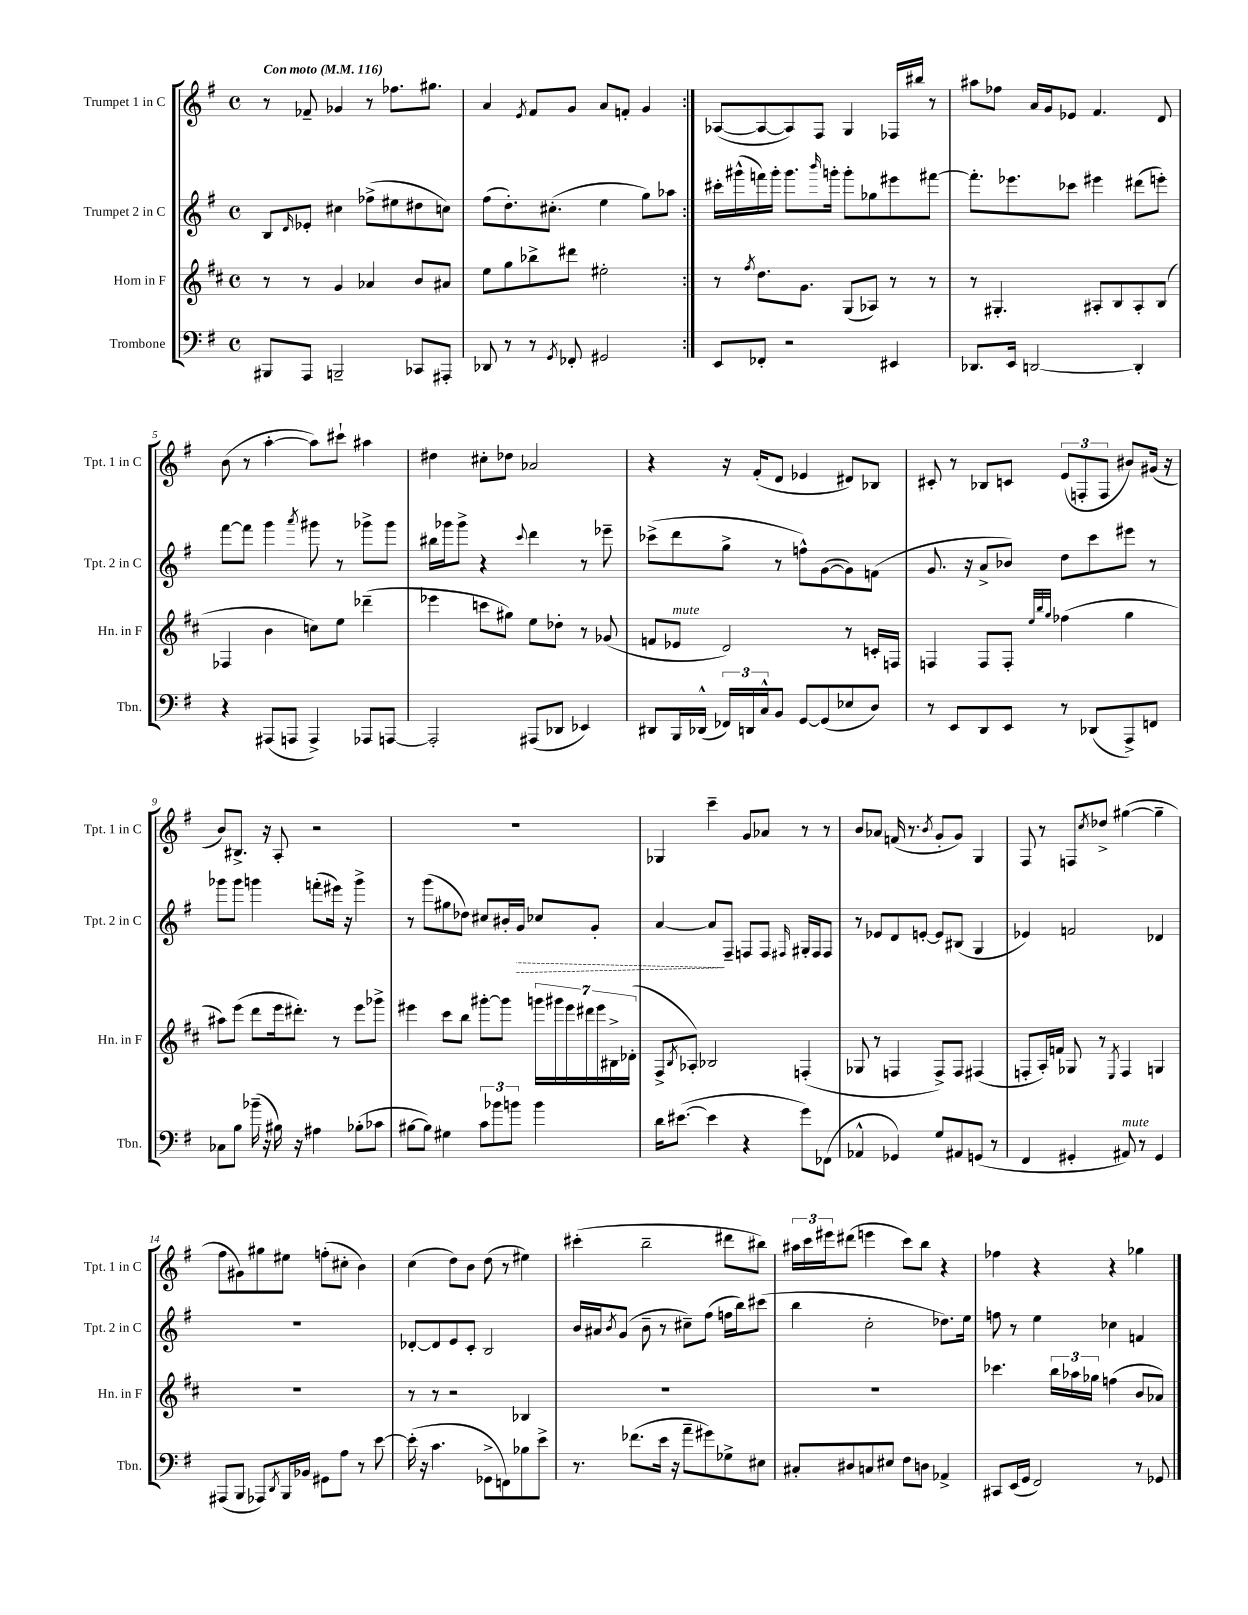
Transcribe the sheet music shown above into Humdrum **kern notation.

**kern	**kern	**kern	**dynam	**kern
*part4	*part3	*part2	*part2	*part1
*staff4	*staff3	*staff2	*staff2	*staff1
*I"Trombone	*I"Horn in F	*I"Trumpet 2 in C	*	*I"Trumpet 1 in C
*I'Tbn.	*I'Hn. in F	*I'Tpt. 2 in C	*	*I'Tpt. 1 in C
*clefF4	*clefG2	*clefG2	*	*clefG2
*k[f#]	*k[f#c#]	*k[f#]	*	*k[f#]
*M4/4	*M4/4	*M4/4	*	*M4/4
*met(c)	*met(c)	*met(c)	*	*met(c)
*MM116	*MM116	*MM116	*	*MM116
=1	=1	=1	=1	=1
!	!	!	!	!LO:TX:a:B:t=Con moto
8BBB#X/L	8r	8B/L	.	8r
.	.	16qqd/	.	.
8AAA/J	8r	8e-X'/J	.	8f-X~/
2BBBn~/	4g/	4cc#X\	.	4g-X/
.	4a-X/	(8ff-X^\L	.	8r
.	.	8ee#X\	.	8.ff-X\L
8CC-X/L	8b/L	8dd#X\	.	.
.	.	.	.	8.gg#X\J
8AAA#X'/J	8a#X/J	8ccn\J)	.	.
=2	=2	=2	=2	=2
8DD-X/	8ee\L	(8ff#\L	.	4a/
8r	8gg\	8.dd'\)	.	.
.	.	.	.	8qe/
8r	8bb-X^\	.	.	8f#/L
.	.	(8.cc#X'\J	.	.
8qGG/	.	.	.	.
8FF-X'/	8ddd#X\J	.	.	8g/J
2GG#X/	2ee#X'\	4ee\	.	8a/L
.	.	.	.	8fn'/J
.	.	8gg\L)	.	4g/
.	.	8aa-X\J	.	.
=3:|!	=3:|!	=3:|!	=3:|!	=3:|!
8EE/L	8r	16ccc#X'\LL	.	([8A-X/L
.	.	(16ggg#X^^\	.	.
.	8qff#/	.	.	.
8FF-X'/J	8.dd\L	16fffn\)	.	8A-/_
.	.	16ggg#'\JJ	.	.
2r	.	8.ggg#\L	.	8A-/])
.	8.g\J	.	.	.
.	.	.	.	8F#/J
.	.	16qqbbb/	.	.
.	.	16gggn'\Jk	.	.
.	(8G/L	8ggg'\L	.	4G/
.	8A-X/J)	8gg-X\	.	.
4EE#X/	8r	8eee#X\	.	16F-X/LL
.	.	.	.	16bb#X/JJ
.	8r	[8fff#X\J	.	8r
=4	=4	=4	=4	=4
8.DD-X/L	8r	8.fff#'\L]	.	8aa#X\L
.	4.G#X'/	.	.	8ff-X\J
16EE/Jk	.	8.eee-X\	.	.
[2DDn/	.	.	.	16a/LL
.	.	.	.	16g/J
.	.	8ccc-X\J	.	8e-X/J
.	8A#X'/L	4eee#X\	.	4.f#/
.	8B/	.	.	.
4DD'/]	8A#'/	(8ddd#X\L	.	.
.	(8B/J	8eeen'\J)	.	8d/
!!LO:LB:g=z
=5	=5	=5	=5	=5
4r	4F-X/	[8fff#\L	.	(8b\
.	.	8fff#\J]	.	8r
(8AAA#X/L	4b\	4ggg\	.	[4aa'\
8AAAn/J	.	.	.	.
.	.	8qaaa/	.	.
4AAA^/)	8ccn\L)	8ggg#X\	.	8aa\L])
.	8ee\J	8r	.	8ccc#X`\J
8AAA-X/L	(4ddd-X~\	8ggg-X^\L	.	4aa#X\
[8AAAn/J	.	8ggg-\J	.	.
=6	=6	=6	=6	=6
2AAA'/]	4eee-X\	16bb#X\LL	.	4dd#X\
.	.	16ggg-X\J	.	.
.	.	8ggg-^\J	.	.
.	8cccn\L	4r	.	8cc#X'\L
.	8gg#X\J)	.	.	8dd-X\J
.	.	8qqccc/	.	.
(8AAA#X/L	8ee\L	4ddd\	.	2a-X/
8DD-X/J	8dd-X'\J	.	.	.
4EE-X/)	8r	8r	.	.
.	(8g-X/	8eee-X~\	.	.
=7	=7	=7	=7	=7
8DD#X/L	8fn/L	(8ccc-X^\L	.	4r
!	!LO:TX:a:i:t=mute	!	!	!
16BBB/L	8e-X/J	8ddd\	.	.
(16DD-X^^/JJ	.	.	.	.
24FF-X/LL)	2d/)	8gg^\J	.	16r
24DDn/	.	.	.	.
.	.	.	.	(16f#'/KL
24C^^/J	.	.	.	.
8BB/J	.	8r	.	8d/J
[8GG/L	.	8ffn^^\L)	.	4e-X/
(8GG/]	.	([8g\	.	.
8E-X/	8r	8g\])	.	8d#X/L)
8D/J)	16cn'/LL	(8fn\J	.	8B-X/J
.	16Fn/JJ	.	.	.
=8	=8	=8	=8	=8
8r	4Fn/	8.g/	.	8c#X'/
8EE/L	.	.	.	8r
.	.	16r	.	.
8DD/	8F/L	8a^/L	.	8B-X/L
8EE/J	8F'/J	8b-X/J)	.	8cn/J
.	32qqee/LLL	.	.	.
.	32qqbb/	.	.	.
.	32qqgg/JJJ	.	.	.
8r	(4ff-X\	8dd\L	.	(12e/L
.	.	.	.	12Fn'/
(8DD-X/L	.	8ccc\	.	.
.	.	.	.	12F/J
8AAA^/)	4gg\	8eee#X\J	.	8b#X/L)
8FFn/J	.	8r	.	(16g#X/Jk
.	.	.	.	16r
!!LO:LB:g=z
=9	=9	=9	=9	=9
8C-X\L	8aa#X\L)	8ggg-X\L	.	8b/L)
8B\J	(8eee\J	8ggg-\J	.	8.B#X^/J
(16b-X~\	8ddd\L	4gggn\	.	.
16r	.	.	.	16r
16B#X\)	16eee\k	.	.	8A'/
16r	8.ddd#X'\J)	.	.	.
4A#X\	.	(8fffn'\L	.	2r
.	8r	16eee#X\Jk)	.	.
.	.	16r	.	.
(8B-X'\L	8eee\L	4ggg^\	.	.
8c-X\J	8ggg-X^\J	.	.	.
=10	=10	=10	=10	=10
[8B#X\L	4eee#X\	8r	.	1r
8B#\J])	.	(8ggg\L	.	.
4G#X\	8ccc#\L	8gg#X\	.	.
.	8bb\J	8dd-X\J)	.	.
12c\L	[8ggg#X'\L	8cc#X/L	.	.
12b-X\	.	.	.	.
.	8ggg#\J]	16b#X'/L	.	.
12bn\J	.	.	.	.
!	!	!	!LO:HP:b	!
.	.	16g/JJ	>	.
4b\	28gggn\LL	8cc-X/L	.	.
.	28ggg#X\	.	.	.
.	28eee#\	.	.	.
.	28ddd#X\	.	.	.
.	.	8g'/J	.	.
.	28eee#\	.	.	.
.	28B#X^\	.	.	.
.	(28d-X'\JJ	.	.	.
=11	=11	=11	=11	=11
16d\KL	8F#^/L	[4a/	.	4G-X/
([8.e#X\J	.	.	.	.
.	8qB/	.	.	.
.	8A-X'/J)	.	.	.
4e#\]	2B-X/	8a/L]	.	4ccc~\
.	.	8F#~/J	]	.
4r	.	8Fn/L	.	8g/L
.	.	8F/J	.	8a-X/J
.	.	16qqF#X/	.	.
8g\L)	(4Fn'/	16G#X'/LL	.	8r
.	.	16F#/J	.	.
(8FF-X\J	.	8F#/J	.	8r
=12	=12	=12	=12	=12
4AA-X^^/	8G-X/	8r	.	8b/L
.	8r	8e-X/L	.	8a-X/J
4GG-X/)	4Fn/	8d/	.	(16fn/
.	.	.	.	8.r
.	.	[8en'/J	.	.
.	.	.	.	8qb/
8G/L	8F^/L)	8e/L]	.	8g'/L
8AA#X/	8F/J	(8B#X/J	.	8g/J)
(8GGn/J	(4F#X/	4G/	.	4G/
8r	.	.	.	.
=13	=13	=13	=13	=13
4FF#/	8Fn'/L	4e-X/)	.	8F#/
.	16A'/L)	.	.	8r
.	16fn/JJ	.	.	.
4GG#X'/	8G-X/	2fn/	.	8Fn/L
.	.	.	.	8qcc/
.	8r	.	.	8dd-X^/J
.	8qE/	.	.	.
!LO:TX:a:i:t=mute	!	!	!	!
8AA#X/)	4F/	.	.	([4gg#X\
8r	.	.	.	.
4GG#/	4Gn/	4d-X/	.	4gg#~\]
!!LO:LB:g=z
=14	=14	=14	=14	=14
(8AAA#X/L	1r	1r	.	8ff#\L
8BBB/J	.	.	.	8g#X\)
8AAA-X/L)	.	.	.	8gg#X\
8qDD/	.	.	.	.
16BBB/L	.	.	.	8ee#X\J
16BB-X/JJ	.	.	.	.
8GG#X\L	.	.	.	(8ffn'\L
8A\J	.	.	.	8cc#X'\J
8r	.	.	.	4b\)
[8e\	.	.	.	.
=15	=15	=15	=15	=15
(16e'\]	8r	[8d-X'/L	.	(4cc\
16r	.	.	.	.
4.c\	8r	8d-/]	.	.
.	2r	8e/	.	8dd\L)
.	.	8c'/J	.	8b\J
8GG-X^\L	.	2B/	.	(8dd\
8FFn\)	.	.	.	8r
8B-X\	4B-X/	.	.	4ee#X\)
8e^\J	.	.	.	.
=16	=16	=16	=16	=16
8.r	1r	16b/LL	.	(4ccc#X'\
.	.	16a#X/J	.	.
.	.	8qb/	.	.
.	.	(8g/J	.	.
(8.f-X\L	.	.	.	.
.	.	8b~\	.	2bb~\
16e\Jk	.	8r	.	.
16r	.	.	.	.
8a~\L	.	8cc#X~\L)	.	.
8g#X\)	.	(8ff#\J	.	.
8G-X^\	.	16ffn\LL	.	8ddd#X\L
.	.	16bb\J)	.	.
8E#X\J	.	(8ccc#X\J	.	8bb#X\J)
=17	=17	=17	=17	=17
8C#X'/L	1r	4bb\	.	24aa#X\LL
.	.	.	.	24ccc\
.	.	.	.	24eee#X\J
8D#X/	.	.	.	(8ddd#X\J
8Cn/	.	2cc'\	.	4eeen\
8E#X/J	.	.	.	.
8F#\L	.	.	.	8ccc\L)
8Dn\J	.	.	.	8bb\J
4AA-X^/	.	8.dd-X\L)	.	4r
.	.	16ee\Jk	.	.
=18	=18	=18	=18	=18
8CC#X/L	4.ccc-X\	8ffn\	.	4ff-X\
(16EE/L	.	8r	.	.
16GG/JJ	.	.	.	.
2FF#/)	.	4ee\	.	4r
.	24bb\LL	.	.	.
.	24aa-X\	.	.	.
.	24gg-X\JJ	.	.	.
.	(4ffn\	4cc-X\	.	4r
8r	8b/L	4fn/	.	4gg-X\
8GG-X/	8a-X/J)	.	.	.
==	==	==	==	==
*-	*-	*-	*-	*-
